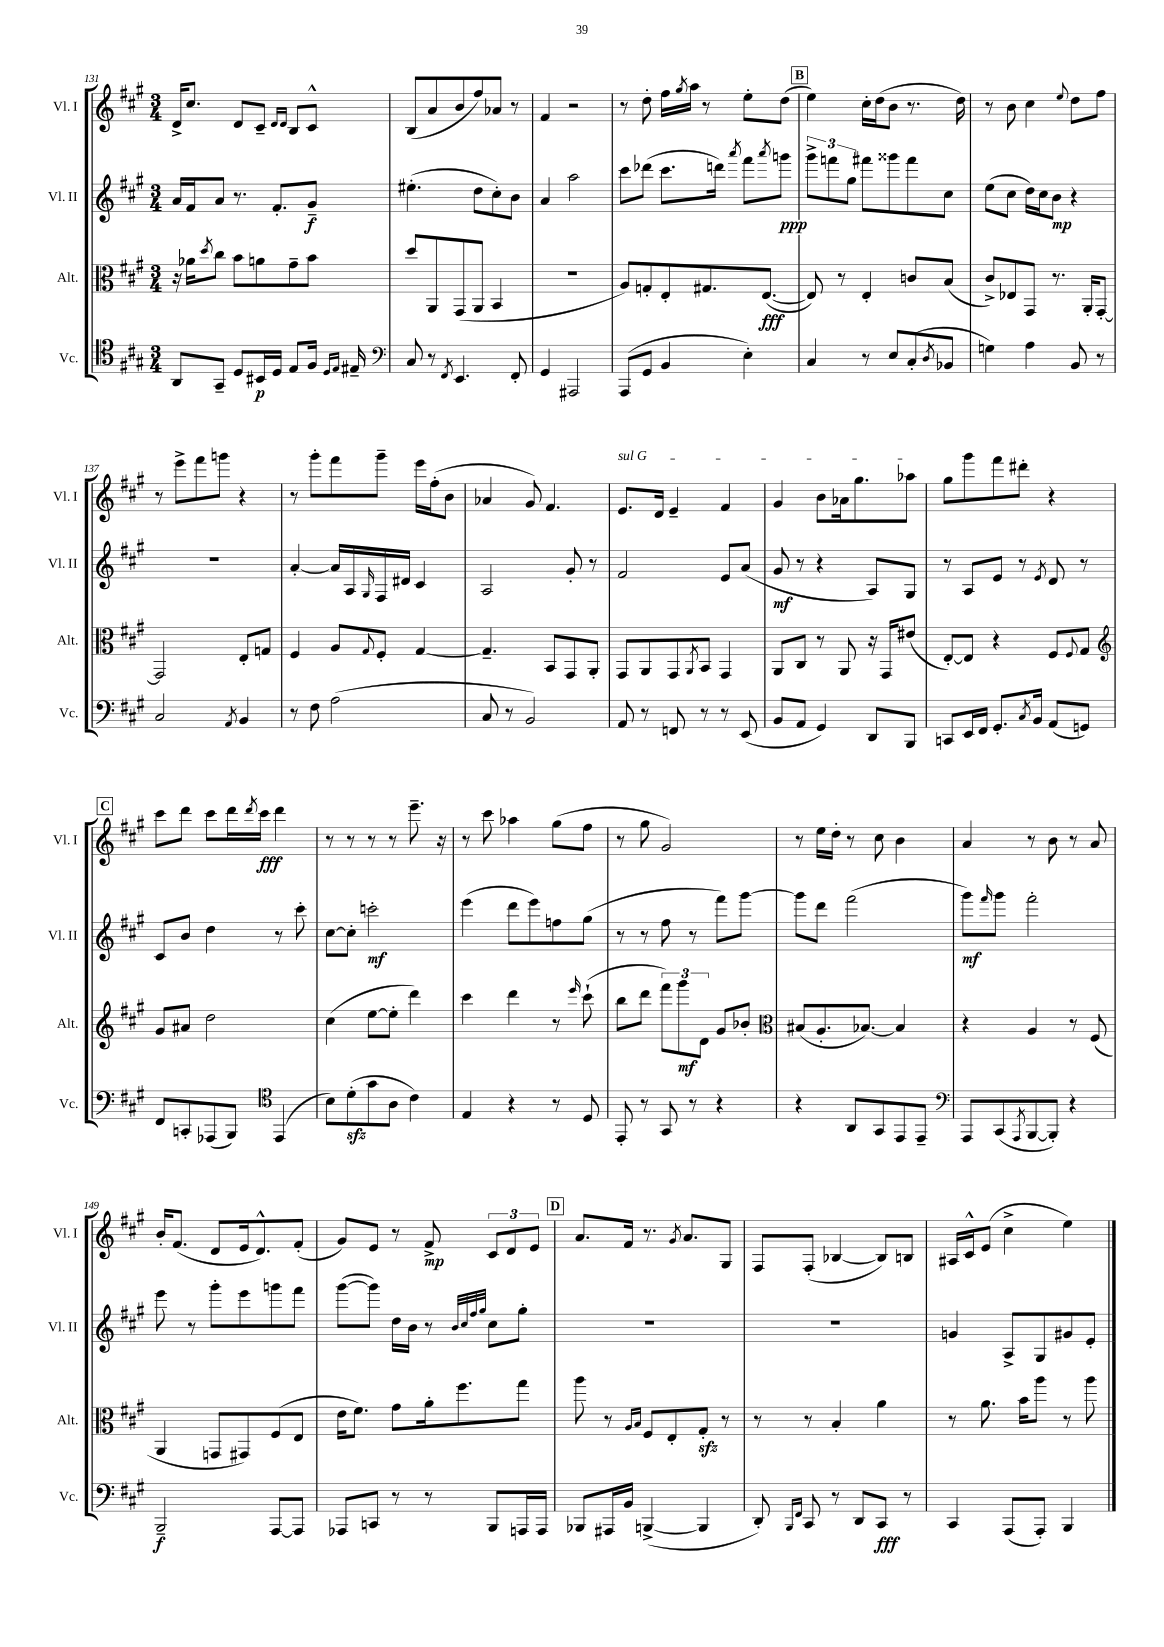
<<
\new StaffGroup <<
\new Staff = "s0" \with { instrumentName = "Vl. I" shortInstrumentName = "Vl. I" } {
    \clef treble \key a \major \numericTimeSignature \time 3/4
    d'16-> cis''8. d'8 cis'8-- \grace { d'16 d'16 } b8 cis'8-^ |
    b8( a'8 b'8 fis''8) aes'8 r8 |
    fis'4 r2 |
    r8 d''8-. fis''16 \acciaccatura { gis''8 } a''16 r8 e''8-. d''8( |
    \mark \markup { \box "B" } e''4) cis''16-. d''16( b'8 r8. d''16) |
    r8 b'8 cis''4 \appoggiatura { e''8 } d''8 fis''8 |
    r8 e'''8-> fis'''8 g'''8 r4 |
    r8 gis'''8-. fis'''8 gis'''8-- e'''16 fis''16-.( b'8 |
    aes'4 gis'8) fis'4. |
    \once \override TextSpanner.bound-details.left.text = \markup { \italic "sul G" } e'8.\startTextSpan d'16 e'4-- fis'4 |
    gis'4 b'8 aes'16 gis''8. aes''8\stopTextSpan |
    gis''8 gis'''8 fis'''8 dis'''8-. r4 |
    \mark \markup { \box "C" } cis'''8 d'''8 cis'''8 d'''16 \acciaccatura { d'''8 } cis'''16\fff d'''4 |
    r8 r8 r8 r8 e'''8.-- r16 |
    r8 cis'''8 aes''4 gis''8( fis''8 |
    r8 gis''8 gis'2) |
    r8 e''16 d''16-. r8 cis''8 b'4 |
    a'4 r8 b'8 r8 a'8 |
    b'16-. fis'8.( d'8 e'16 d'8.-^) fis'8-.( |
    gis'8) e'8 r8 fis'8->\mp \tuplet 3/2 { cis'8 d'8 e'8 } |
    \mark \markup { \box "D" } a'8. fis'16 r8. \acciaccatura { gis'8 } a'8. gis8 |
    fis8 fis8-.( bes4~ bes8) b8 |
    ais16 cis'16-^ e'8( cis''4-> e''4) \bar "|." |
}
\new Staff = "s1" \with { instrumentName = "Vl. II" shortInstrumentName = "Vl. II" } {
    \clef treble \key a \major \numericTimeSignature \time 3/4
    a'16 fis'16 a'8 r8. fis'8.-. gis'8--\f |
    eis''4.-.( d''8 cis''8-.) b'8 |
    a'4 a''2 |
    cis'''8 des'''8( cis'''8. d'''16) \acciaccatura { a'''8 } fis'''8 \acciaccatura { a'''8 } g'''8\ppp |
    \mark \markup { \box "B" } \tuplet 3/2 { gis'''8-> f'''8 gis''8 } fis'''8 gisis'''8 fis'''8 cis''8 |
    e''8( cis''8 d''16) cis''16 b'8\mp r4 |
    R2. |
    a'4~-. a'16 a16 \grace { gis16 } fis16 dis'16 cis'4 |
    a2 gis'8-. r8 |
    fis'2 e'8 a'8( |
    gis'8\mf r8 r4 a8) gis8 |
    r8 a8 e'8 r8 \acciaccatura { e'8 } d'8 r8 |
    \mark \markup { \box "C" } cis'8 b'8 d''4 r8 cis'''8-. |
    cis''8~ cis''8-. c'''2-.\mf |
    e'''4( d'''8 e'''8) f''8 gis''8( |
    r8 r8 fis''8 r8 fis'''8) gis'''8~ |
    gis'''8 d'''8 fis'''2( |
    gis'''8\mf) \grace { fis'''16 } gis'''8 fis'''2-. |
    e'''8 r8 gis'''8-. e'''8 g'''8 fis'''8 |
    gis'''8~( gis'''8) d''16 b'16 r8 \grace { b'32 cis''32 fis''32 gis''32 } cis''8 gis''8-. |
    \mark \markup { \box "D" } R2. |
    R2. |
    g'4 a8-> gis8 gis'8 e'8-. \bar "|." |
}
\new Staff = "s2" \with { instrumentName = "Alt." shortInstrumentName = "Alt." } {
    \clef alto \key a \major \numericTimeSignature \time 3/4
    r16 aes'16 \acciaccatura { d''8 } cis''8 b'8 a'8 gis'8-- b'8 |
    d''8 a,8 gis,8( a,8 b,4 |
    R2. |
    a8) g8-. e8-. gis8. e8.~\fff( |
    \mark \markup { \box "B" } e8) r8 e4-. c'8 b8( |
    cis'8->) ees8 gis,8 r8. a,16-. gis,8~-. |
    gis,2 e8-. g8 |
    fis4 a8 \appoggiatura { gis8 } fis8-. gis4~ |
    gis4.-- b,8 gis,8 a,8-. |
    gis,8 a,8 gis,8 \acciaccatura { a,8 } b,8 gis,4 |
    a,8 cis8 r8 a,8 r16 gis,16 eis'8( |
    e8~-.) e8 r4 fis8 \appoggiatura { fis8 } gis8 |
    \mark \markup { \box "C" } \clef treble gis'8 ais'8 d''2 |
    cis''4( e''8~ e''8-. d'''4) |
    cis'''4 d'''4 r8 \grace { e'''16 } cis'''8-!( |
    b''8 d'''8 \tuplet 3/2 { fis'''8) gis'''8\mf d'8 } gis'8 bes'8-. |
    \clef alto bis8( a8.-. bes8.~) bes4 |
    r4 a4 r8 fis8( |
    a,4 g,8 gis,8) fis8( e8 |
    e'16 fis'8.) gis'8 a'16-. fis''8. gis''8 |
    \mark \markup { \box "D" } a''8 r8 \grace { a16 b16 } fis8 e8-. gis8-.\sfz r8 |
    r8 r8 b4-. a'4 |
    r8 a'8. b'16 a''8 r8 a''8 \bar "|." |
}
\new Staff = "s3" \with { instrumentName = "Vc." shortInstrumentName = "Vc." } {
    \clef tenor \key a \major \numericTimeSignature \time 3/4
    a,8 gis,8-- d8 bis,16\p d16 e8 fis16 \grace { d16 e16 } eis16-- |
    \clef bass cis8 r8 \acciaccatura { fis,8 } e,4. fis,8-. |
    gis,4 ais,,2 |
    a,,8( gis,8 b,4 e4-.) |
    \mark \markup { \box "B" } cis4 r8 e8 cis8-.( \acciaccatura { d8 } bes,8 |
    g4) a4 b,8 r8 |
    cis2 \acciaccatura { a,8 } b,4 |
    r8 fis8 a2( |
    cis8 r8 b,2) |
    a,8 r8 f,8 r8 r8 e,8( |
    b,8 a,8 gis,4) d,8 b,,8 |
    c,8 e,16 fis,16 gis,8.-. \acciaccatura { cis8 } b,16 a,8( g,8) |
    \mark \markup { \box "C" } fis,8 c,8-. aes,,8( b,,8) \clef tenor e,4( |
    b8) d'8-.\sfz( gis'8 a8 cis'4) |
    e4 r4 r8 d8 |
    e,8-. r8 gis,8 r8 r4 |
    r4 a,8 gis,8 e,8 e,8-- |
    \clef bass a,,8 cis,8( \acciaccatura { a,,8 } b,,8~ b,,8-.) r4 |
    b,,2--\f a,,8~ a,,8 |
    aes,,8 c,8 r8 r8 b,,8 a,,16 a,,16 |
    \mark \markup { \box "D" } bes,,8 ais,,16 b,16 b,,4~->( b,,4 |
    d,8-.) \grace { b,,16 fis,16 } cis,8 r8 d,8 cis,8\fff r8 |
    cis,4 a,,8( a,,8-.) b,,4 \bar "|." |
}
>>
>>
\layout { \context { \Score currentBarNumber = #131 } }
